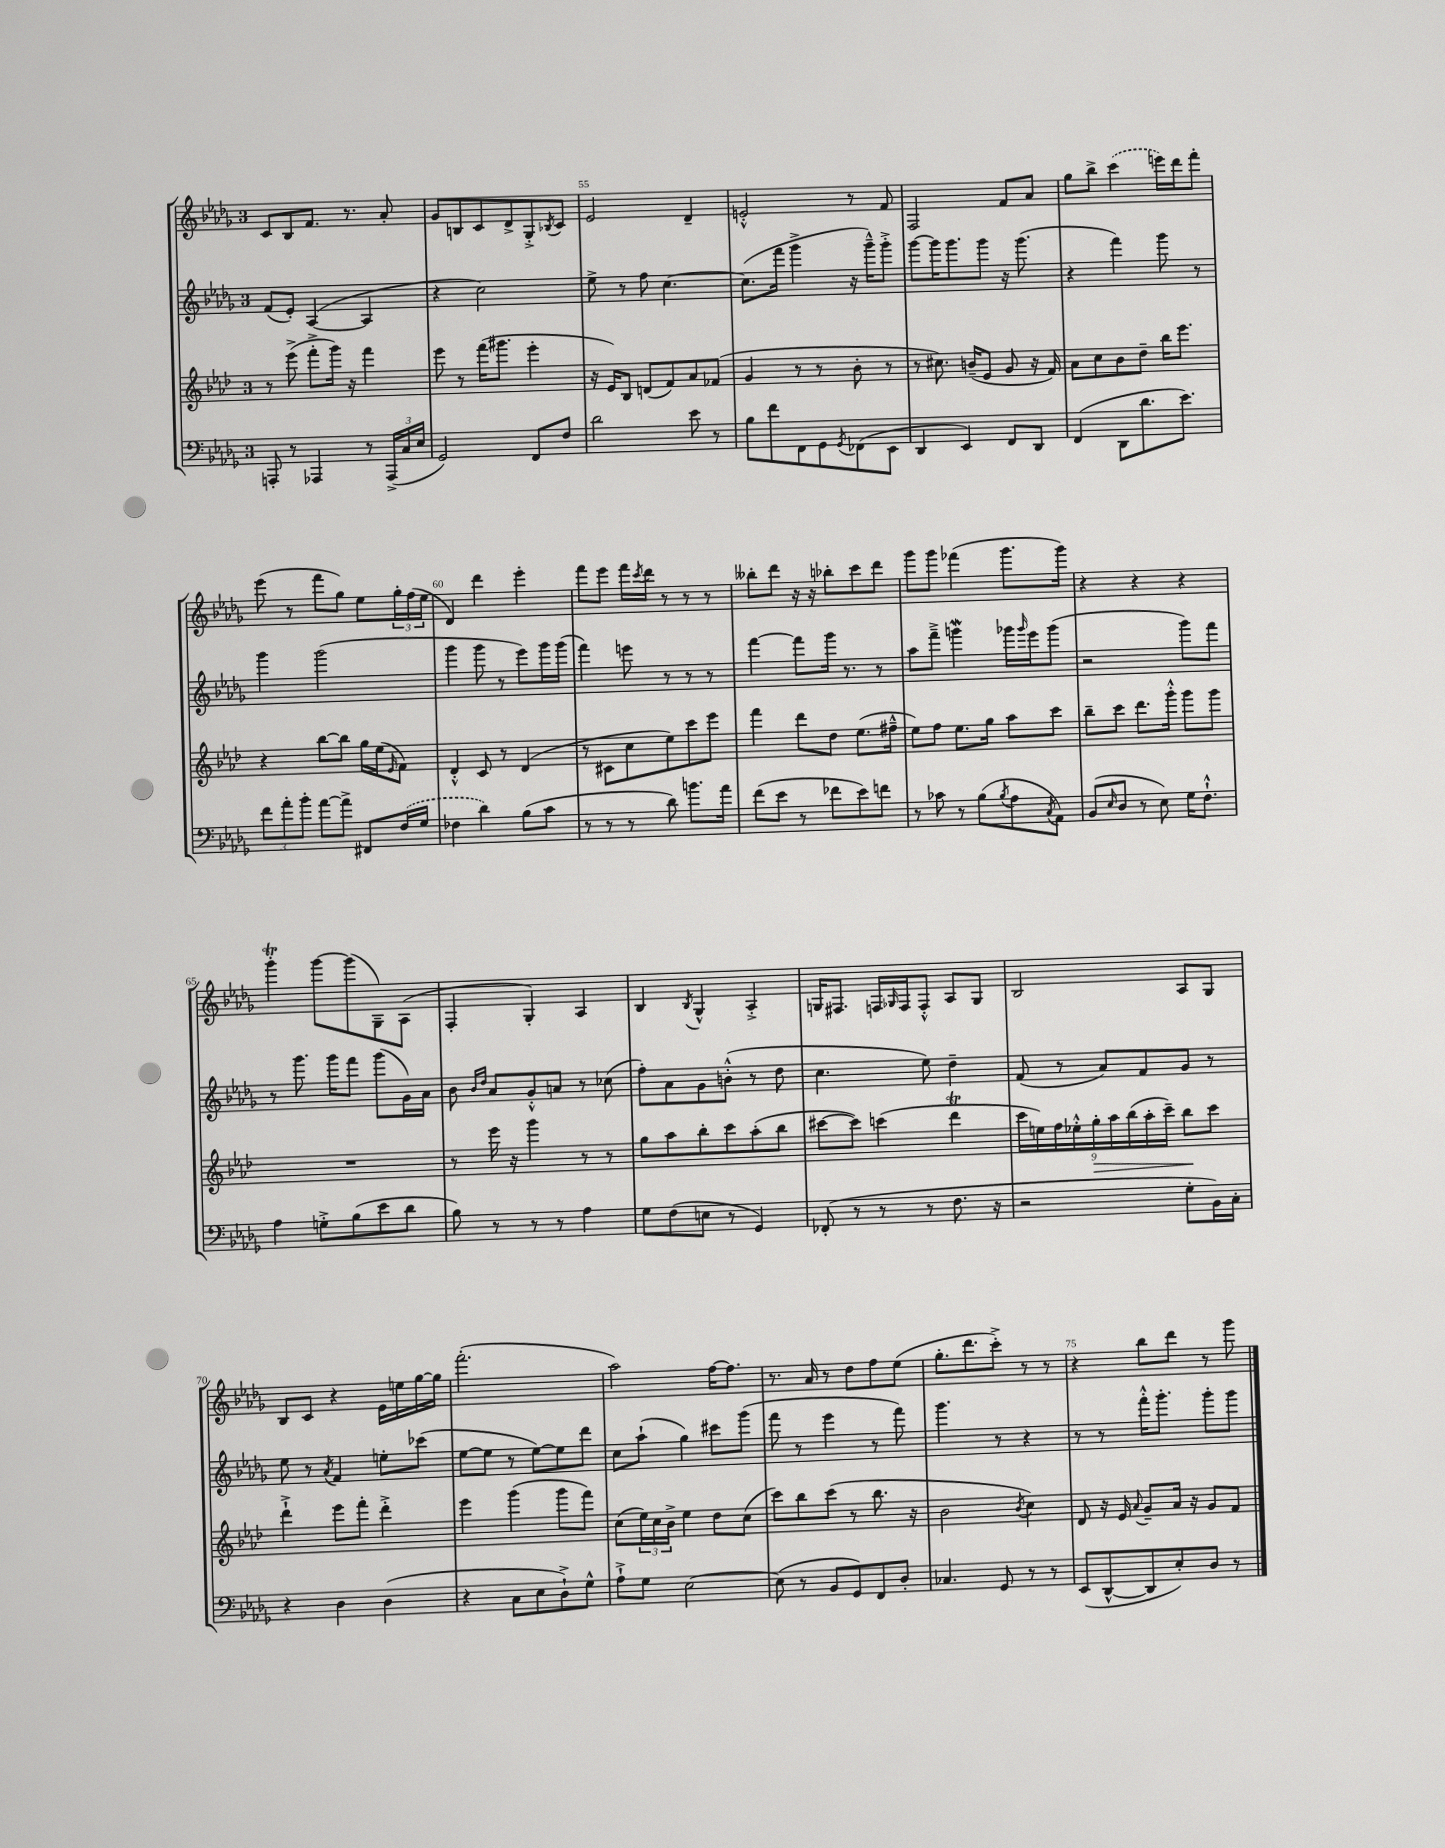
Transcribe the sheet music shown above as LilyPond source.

<<
\new StaffGroup <<
\new Staff = "s0" {
    \clef treble \key des \major \once \override Staff.TimeSignature.style = #'single-digit \time 3/4
    c'8 bes8 f'8. r8. aes'8-. |
    ges'8 b8 c'8 des'8-> ges8-.-> \acciaccatura { bes8 } c'8 |
    ees'2 des'4-- |
    e'2-.-^ r8 f'8 |
    f2 f'8 aes'8 |
    ges''8 bes''8-> \once \slurDashed c'''4( e'''16) des'''16 f'''8-. |
    ees'''8( r8 f'''8 ges''8) ees''8 \tuplet 3/2 { ges''16-. f''16( ees''16 } |
    des'4) des'''4 ees'''4-. |
    f'''8 ees'''8 f'''16 \acciaccatura { c'''8 } des'''16 r8 r8 r8 |
    beses''8-. des'''8 r16 r16 bes''8-. c'''8 des'''8 |
    ges'''8 ges'''8 fes'''4( ges'''8. ges'''16) |
    r4 r4 r4 |
    ges'''4-.\trill ges'''8~ ges'''8( ges8--) aes8( |
    f4-. ges4-.) aes4 |
    bes4 \acciaccatura { bes8 } ges4-^ aes4-.-> |
    g16 fis8. f16 \grace { ges16 } f16 f8-.-^ aes8 ges8 |
    bes2 aes8 ges8 |
    bes8 c'8 r4 ees'16 e''16 ges''16~ ges''16 |
    f'''2.-.( |
    aes''2) f''16~ f''8. |
    r8. aes'16 r8 des''8 f''8 ees''8( |
    ges''8.-. des'''8. c'''8-.->) r8 r8 |
    r4 bes''8 des'''8 r8 ges'''8 \bar "|." |
}
\new Staff = "s1" {
    \clef treble \key des \major \once \override Staff.TimeSignature.style = #'single-digit \time 3/4
    f'8( ees'8-.) aes4~( aes4 |
    r4 c''2) |
    ees''8-> r8 f''8 c''4.~ |
    c''8.( f'''16 ges'''4-> r16 ges'''16---^) ges'''8-.-> |
    ges'''8~ ges'''16 ges'''8. ges'''8 r16 ges'''8.( |
    r4 f'''4) ges'''8 r8 |
    ges'''4 ges'''2( |
    ges'''4 ges'''8 r8 ees'''8) ges'''16 ges'''16( |
    f'''4) e'''8 r8 r8 r8 |
    f'''4~ f'''8 ges'''16 r8. r8 |
    aes''8 f'''8---> g'''4\mordent ges'''16 \grace { ges'''16 } ees'''16 ges'''8( |
    r2 ges'''8) f'''8 |
    r8 ges'''8. ges'''16 f'''8 ges'''8( ges'16) aes'16 |
    bes'8 \grace { bes'16 des''16 } aes'8 ges'8-.-^ a'8 r8 ces''8( |
    f''8-.) aes'8 ges'8 b'8-.-^( r8 des''8 |
    c''4. ees''8) des''4-- |
    f'8( r8 aes'8) f'8 ges'8 r8 |
    ees''8 r8 \acciaccatura { aes'8 } f'4 e''8-. ces'''8( |
    ees''8~ ees''8 r8 ees''8~) ees''8 des'''8 |
    c''8 aes''8-!( ges''4) cis'''8 ges'''8( |
    f'''8 r8 ees'''4 r8 f'''8) |
    ges'''4. r8 r4 |
    r8 r8 f'''16-.-^ ges'''8.-. ges'''8-. ges'''8 \bar "|." |
}
\new Staff = "s2" {
    \clef treble \key aes \major \once \override Staff.TimeSignature.style = #'single-digit \time 3/4
    r8 ees'''8->( f'''8-.-> g'''16) r16 f'''4 |
    ees'''8 r8 f'''16( gis'''8. ees'''4-. |
    r16 ees'16) bes8 d'8( f'8) aes'8 fes'8( |
    g'4 r8 r8 bes'8-. r8 |
    r8 cis''8.) b'16--( ees'8 g'8 r16 f'16) |
    aes'8 c''8 bes'8 des''8-- bes''16 ees'''8. |
    r4 bes''8~ bes''8 g''16 ees''16( \grace { ees'16 } f'8) |
    des'4-.-^ c'8 r8 des'4( |
    r8 cis'8 c''8 ees''8) c'''8 ees'''8 |
    f'''4 des'''8 des''8 ees''8.( fis''16---^ |
    ees''8) f''8 ees''8. g''16 aes''8 c'''8 |
    bes''8-- c'''8 des'''8. g'''16-.-^ g'''8 g'''8 |
    R2. |
    r8 ees'''16 r16 g'''4 r8 r8 |
    g''8 aes''8 bes''8-. c'''8 aes''8-.( bes''8 |
    cis'''8~ cis'''8) c'''4( des'''4\trill |
    \tuplet 9/8 { c'''16 e''16) f''16 ees''16-.-^ g''16-.\> aes''16 bes''16( aes''16-. c'''16--) } bes''8\! c'''8 |
    des'''4-!-> ees'''8 f'''8-. des'''4-.-> |
    ees'''4 g'''4( g'''8 f'''8) |
    c''8( \tuplet 3/2 { ees''16) c''16 bes'16-> } ees''4 des''8 c''8( |
    c'''8) bes''8 c'''8( r8 bes''8. r16 |
    bes'2 \acciaccatura { bes'8 } c''4) |
    des'8 r16 ees'16 \appoggiatura { aes'8 } g'8-- aes'16 r16 g'8 f'8 \bar "|." |
}
\new Staff = "s3" {
    \clef bass \key des \major \once \override Staff.TimeSignature.style = #'single-digit \time 3/4
    a,,8-. r8 aes,,4 r8 \tuplet 3/2 { aes,,16->( c16 ees16 } |
    ges,2) f,8 f8 |
    des'2 ees'8 r8 |
    bes8 f'8 f,8 ges,8 \acciaccatura { ges,8 } fes,8( ees,8 |
    des,4 ees,4) f,8 des,8 |
    f,4( des,8 des'8. ees'8.) |
    \tuplet 3/2 { f'8 aes'8-. bes'8-. } aes'8~ aes'8-> fis,8 \once \slurDashed f16( ges16 |
    fes4 des'4) bes8( c'8 |
    r8 r8 r8 des'8) b'8. aes'16 |
    f'8( ees'8 r8 fes'8 ees'8) f'8 |
    r8 ces'8 r8 bes8( \acciaccatura { bes8 } aes8 \acciaccatura { c8 } aes,8) |
    bes,8( \grace { ees16 } des8 r8 ees8) ges16 f8.-!-^ |
    aes4 g8-.-> bes8( ees'8 des'8 |
    bes8) r8 r8 r8 aes4 |
    ges8 f8( e8 r8 ges,4) |
    fes,8-.( r8 r8 r8 f8. r16 |
    r2 ges8-. bes,16) c16-. |
    r4 des4 des4( |
    r4 c8 ees8 des8-!->) ges8-^ |
    aes8-!-> ges8 ees2~ |
    ees8( r8 bes,8 ges,8) f,8 des8-. |
    ces4. ges,8 r8 r8 |
    ees,8( des,8~-^ des,8 ees8-.) des8 r8 \bar "|." |
}
>>
>>
\layout { \context { \Score currentBarNumber = #53 \override BarNumber.break-visibility = ##(#f #t #t) barNumberVisibility = #(every-nth-bar-number-visible 5) } }
